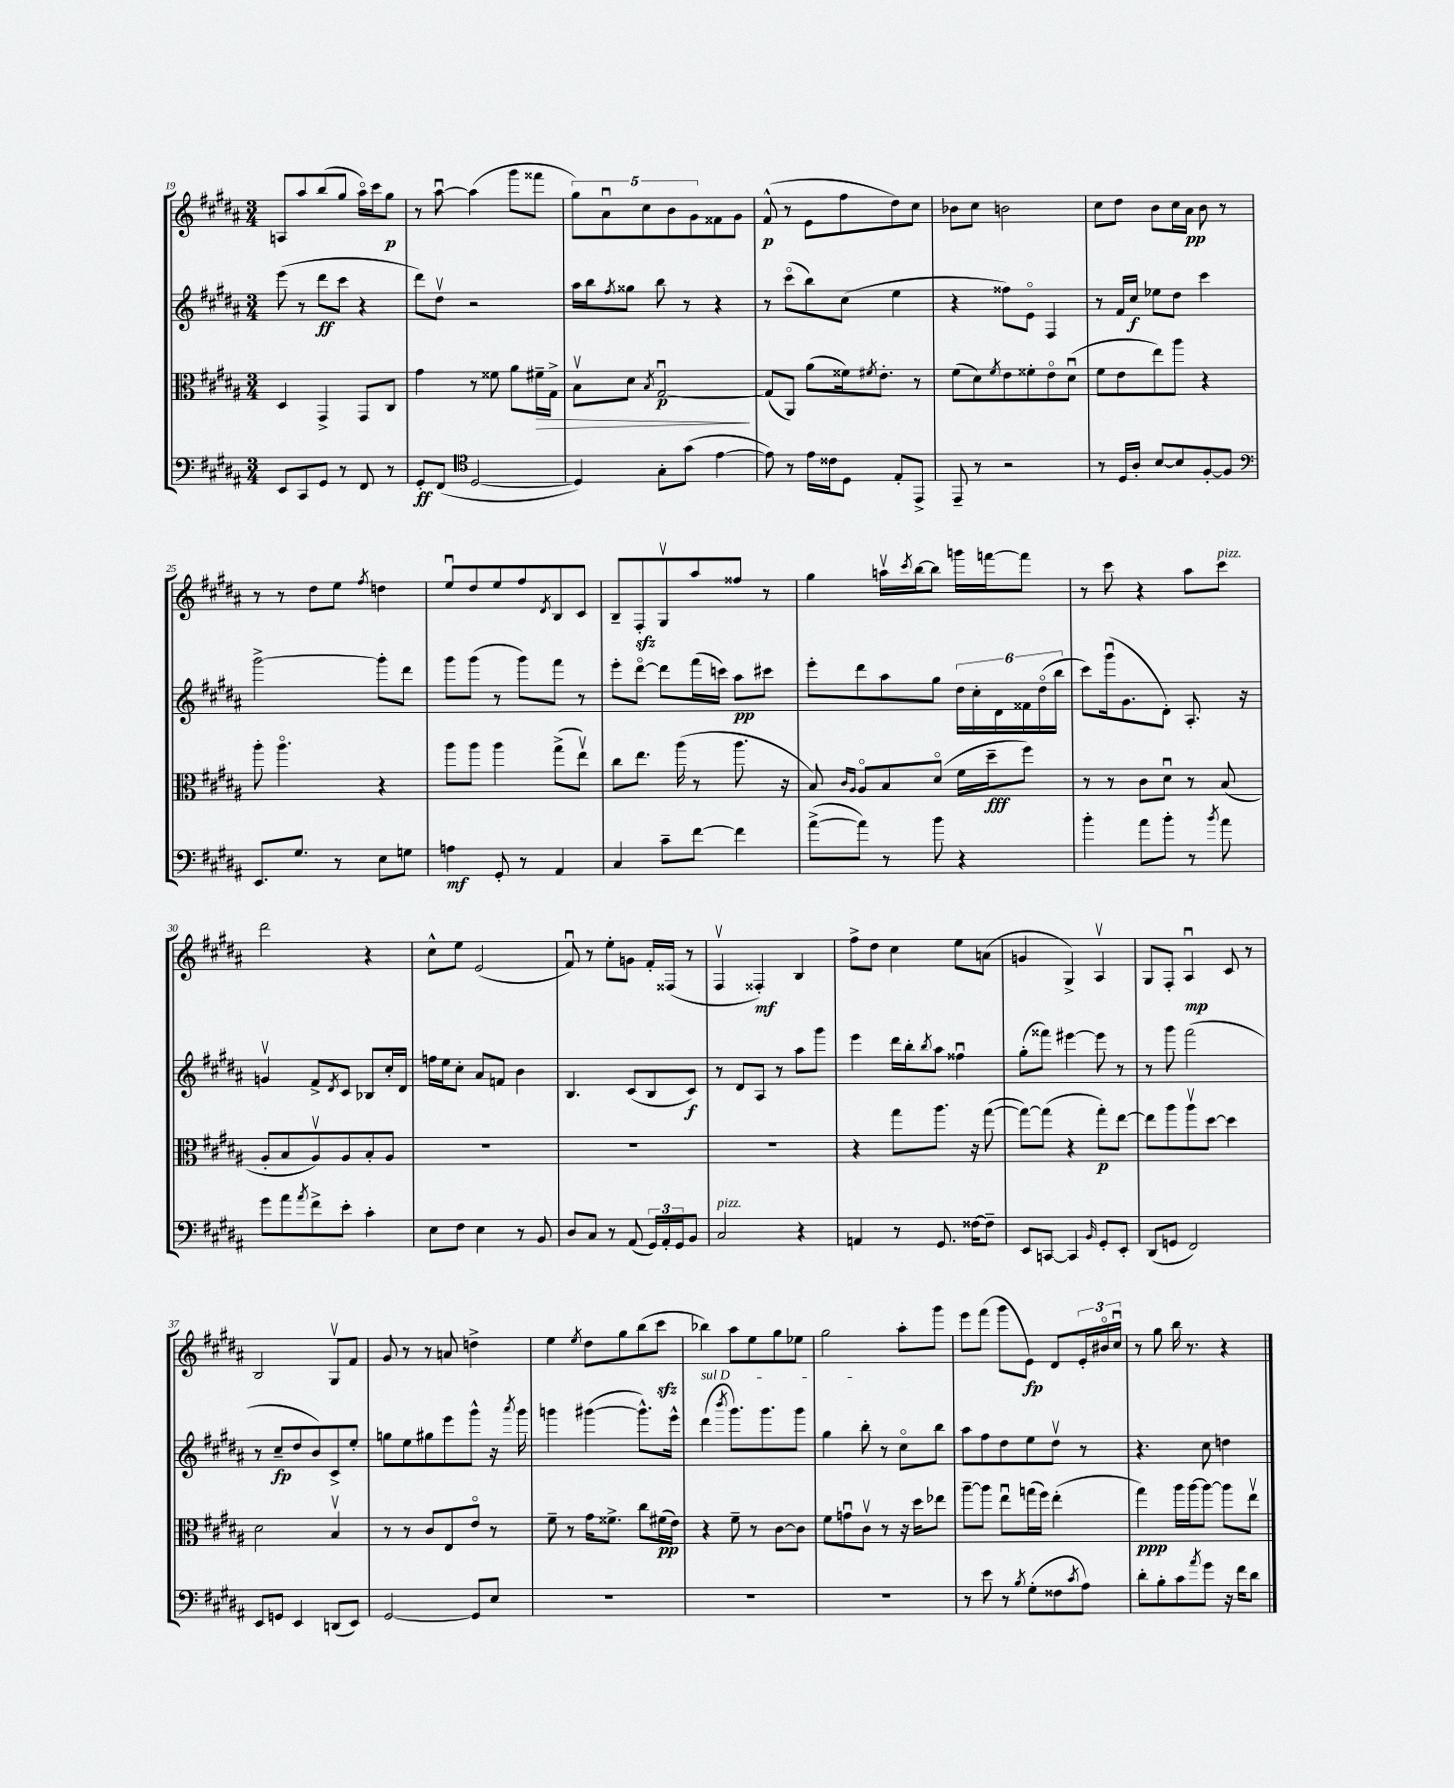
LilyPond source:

<<
\new StaffGroup <<
\new Staff = "s0" {
    \clef treble \key b \major \numericTimeSignature \time 3/4
    a8 ais''8 b''8( gis''8 ais''16\flageolet) cis'''16 gis''8\p |
    r8 ais''8~\downbow ais''4( gis'''8 fisis'''8 |
    \tuplet 5/4 { gis''8) ais'8\downbow cis''8 b'8 gis'8 } fisis'8 gis'8 |
    fis'8-^\p( r8 e'8 fis''8 dis''8) cis''8 |
    bes'8 cis''8 b'2 |
    cis''8 dis''8 b'8 cis''16 ais'16\pp b'8 r8 |
    r8 r8 dis''8 e''8 \acciaccatura { fis''8 } d''4 |
    e''8\downbow dis''8 e''8 fis''8 \acciaccatura { dis'8 } b8 cis'8 |
    b8-- fis8-.\sfz gis8\upbow ais''8 fisis''8 r8 |
    gis''4 a''16\upbow \acciaccatura { cis'''8 } b''16~ b''8 g'''16 f'''16~ f'''8 |
    r8 cis'''8 r4 ais''8 cis'''8^\markup { \italic "pizz." } |
    dis'''2 r4 |
    cis''8-^ e''8 e'2( |
    fis'8\downbow) r8 e''8-. g'8 fis'16-. fisis16( r8 |
    fis4\upbow fisis4-.\mf) b4 |
    fis''8-> dis''8 cis''4 e''8 a'8( |
    g'4 gis4->) ais4\upbow |
    gis8 fis8-. ais4\downbow\mp cis'8 r8 |
    b2 gis8\upbow fis'8 |
    gis'8 r8 r8 a'8 d''4-> |
    e''4 \acciaccatura { e''8 } dis''8 gis''8 b''8( cis'''8\sfz |
    bes''4) ais''8 e''8 gis''8 ees''8 |
    gis''2 ais''8-. gis'''8 |
    e'''8 fis'''8( gis'''8 e'8\fp) dis'8 \tuplet 3/2 { e'16-. bis'16\flageolet cis''16\downbow } |
    r8 gis''8 b''16 r8. r4 \bar "|." |
}
\new Staff = "s1" {
    \clef treble \key b \major \numericTimeSignature \time 3/4
    e'''8( r8 dis'''8\ff cis'''8 r4 |
    dis'''8) dis''8\upbow r2 |
    ais''16 b''16 \acciaccatura { fis''8 } gisis''8 b''8 r8 r4 |
    r8 cis'''8\flageolet( b''8) cis''8( e''4 |
    r4 fisis''8) e'8\flageolet fis4 |
    r8 fis'16 cis''16\f ees''8 dis''8 cis'''4 |
    gis'''2~-> gis'''8-. dis'''8 |
    gis'''8 gis'''8( r8 gis'''8) fis'''8 r8 |
    e'''8-. dis'''8~\flageolet dis'''8 fis'''16( c'''16) ais''8\pp cis'''8 |
    e'''8-. dis'''8 ais''8 gis''8 \tuplet 6/4 { dis''16 cis''16-. dis'16 fisis'16 dis''16\flageolet( b''16 } |
    cis'''8) gis'''16\downbow( gis'8. dis'8-.) ais8.-. r16 |
    g'4\upbow fis'8-> \acciaccatura { dis'8 } cis'8 bes8 cis''16-. dis'16 |
    f''16 e''16 cis''8-. ais'8 f'8 b'4 |
    b4. cis'8( b8 cis'8\f) |
    r8 dis'8 ais8 r8 ais''8 gis'''8 |
    e'''4 dis'''16 b''16-. \acciaccatura { b''8 } ais''8 fisis''4\downbow |
    gis''8-.( fisis'''8) eis'''4~ eis'''8 r8 |
    r8 gis'''8 fis'''2( |
    r8 cis''8--\fp dis''8 b'8) cis'8-> e''8-. |
    g''8 e''8 gis''8 e'''8 gis'''8-^ r16 \acciaccatura { ais'''8 } gis'''16 |
    g'''4 gis'''4~( gis'''8.-^) e'''16-^ |
    \once \override TextSpanner.bound-details.left.text = \markup { \italic "sul D" } dis'''4\startTextSpan( \acciaccatura { b'''8 } gis'''8.) gis'''8. gis'''8 |
    gis''4 b''8-.\stopTextSpan r8 cis''8\flageolet b''8 |
    ais''8 fis''8 dis''8 e''8 dis''8\upbow r8 |
    r4. cis''8 d''4 \bar "|." |
}
\new Staff = "s2" {
    \clef alto \key b \major \numericTimeSignature \time 3/4
    dis4 gis,4-> gis,8 cis8 |
    gis'4 r8 fisis'8 ais'8 fis'16--\> gis16-> |
    b8\upbow dis'8 \acciaccatura { b8 } gis2~\downbow\p\! |
    gis8( ais,8) ais'8( fisis'16) \acciaccatura { fis'8 } e'8.-. r8 |
    fis'8( dis'8) \acciaccatura { fis'8 } e'8 fisis'8-. e'8\flageolet dis'8\downbow( |
    fis'8 e'8 e''8) ais''8 r4 |
    ais''8-. ais''4.\flageolet r4 |
    ais''8 ais''8 ais''4 gis''8->( e''8\upbow) |
    cis''8 e''8. ais''16( r8 ais''8. r16 |
    b8) \grace { cis'16 ais16 } ais8\flageolet b8 dis'8\flageolet( fis'16 dis''16--\fff fis''8) |
    r8 r8 cis'8 dis'8\downbow r8 b8( |
    ais8-. b8 ais8\upbow) ais8 b8-. ais8 |
    R2. |
    R2. |
    R2. |
    r4 gis''8 ais''8. r16 gis''8~( |
    gis''8~) gis''8( r4 gis''8-.\p) e''8~ |
    e''8 ais''8 ais''8\upbow dis''8~ dis''4 |
    dis'2 b4\upbow |
    r8 r8 cis'8 e8 e'8\flageolet r8 |
    fis'8-- r8 gis'16 fisis'8.-> cis''8 fis'16\pp( e'16) |
    r4 fis'8-- r8 cis'8~ cis'8 |
    fis'8 g'8\downbow cis'8\upbow r8 r16 dis''16 ees''8 |
    ais''8~-- ais''8 e''8\downbow g''16( fis''16) e''4-.( |
    gis''4\ppp) ais''16 ais''16~ ais''8~ ais''8 e''8\upbow \bar "|." |
}
\new Staff = "s3" {
    \clef bass \key b \major \numericTimeSignature \time 3/4
    e,8 cis,8 gis,8 r8 fis,8 r8 |
    gis,8-.\ff fis,8( \clef tenor dis2~ |
    dis4) gis8-. gis'8( e'4~ |
    e'8) r8 e'16 cisis'16 dis8 e8-. e,8-> |
    e,8-- r8 r2 |
    r8 dis16 ais16-. b8~ b8 fis8~-. fis8 |
    \clef bass e,8. gis8. r8 e8 g8 |
    a4\mf gis,8-. r8 ais,4 |
    cis4 cis'8-- fis'8~ fis'4 |
    ais'8~->( ais'8) r8 b'8 r4 |
    b'4-. ais'8 b'8-. r8 \acciaccatura { b'8 } ais'8 |
    gis'8 ais'8 \acciaccatura { ais'8 } fis'8-> e'8-. cis'4-. |
    e8 fis8 e4 r8 b,8 |
    dis8 cis8 r8 ais,8( \tuplet 3/2 { gis,16) ais,16-. gis,16 } b,8 |
    cis2^\markup { \italic "pizz." } r4 |
    a,4 r8 gis,8. fisis16~ fisis8-- |
    e,8 c,8~ c,4 \grace { b,16 } gis,8-. e,8-. |
    dis,8( g,8 fis,2) |
    e,8 g,8 e,4 d,8( e,8) |
    gis,2~ gis,8 e8 |
    R2. |
    R2. |
    R2. |
    r8 e'8 r8 \acciaccatura { b8 } gis8-.( fisis8 \acciaccatura { cis'8 } ais8) |
    dis'8-. b8-. cis'8 \acciaccatura { ais'8 } gis'8 r16 fis'16 dis'8 \bar "|." |
}
>>
>>
\layout { \context { \Score currentBarNumber = #19 } }
